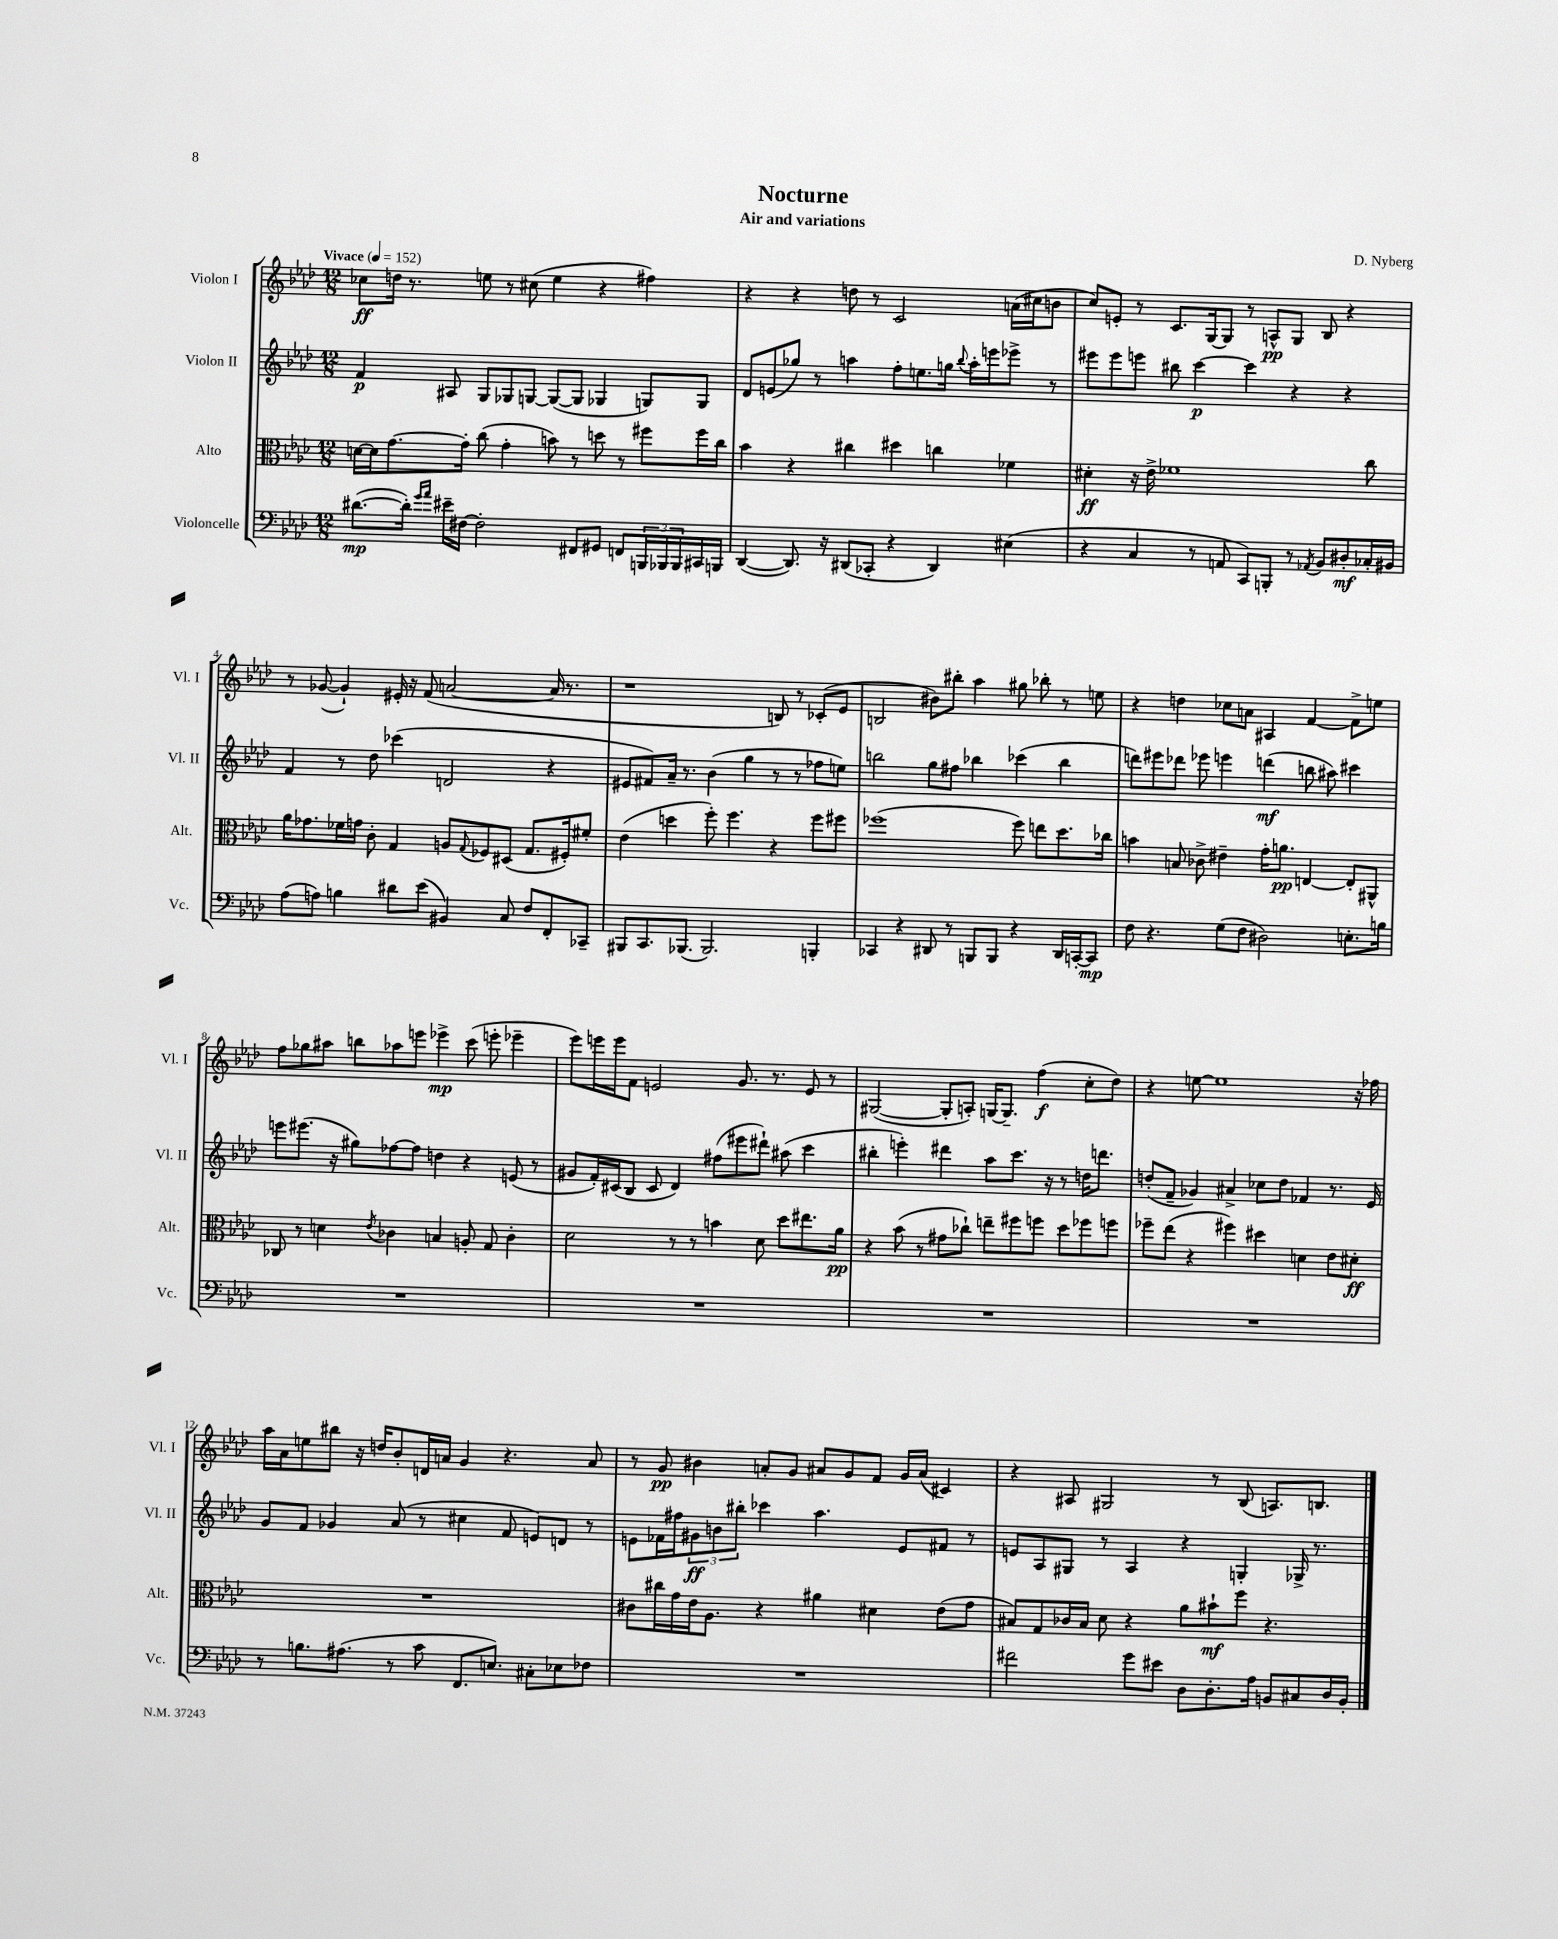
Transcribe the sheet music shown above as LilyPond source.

\header { title = "Nocturne" composer = "D. Nyberg" subtitle = "Air and variations" }
<<
\new StaffGroup <<
\new Staff = "s0" \with { instrumentName = "Violon I" shortInstrumentName = "Vl. I" } {
    \clef treble \key aes \major \numericTimeSignature \time 12/8 \tempo "Vivace" 4 = 152
    ces''8\ff d''16 r8. e''8 r8 cis''8( e''4 r4 fis''4) |
    r4 r4 d''8 r8 c'2 a'16( cis''16 b'8 |
    c''8) e'8-. r8 c'8. g16~ g8 r8 a8-^\pp g8 bes8 r4 |
    r8 ges'8~( ges'4-!) eis'16-. r16 f'8( a'2~ a'16 r8. |
    r1 b8) r8 ces'8-.( ees'8 |
    b2 bis'8) bis''8-. aes''4 gis''8 bes''8-. r8 e''8 |
    r4 d''4 ces''8 a'8 ais4 f'4~ f'8-> e''8 |
    f''8 ges''8 ais''8 b''8 aes''8 e'''8 ees'''4->\mp c'''8( e'''8-. ees'''4-- |
    ees'''8) e'''16 e'''16 f'8 e'2 g'8. r8. e'8 r8 |
    gis2~( gis8-. a8-.) g16~ g8.-- f''4\f( c''8-. des''8) |
    r4 e''8~ e''1 r16 fes''16 |
    aes''16 aes'16 e''8 bis''8 r16 d''16 bes'8-. d'16 a'16 g'4 r4. a'8 |
    r8 g'8\pp bis'4 a'8-. g'8 ais'8 g'8 f'8 g'16 ais'16( cis'4) |
    r4 ais8 gis2 r8 bes8( a8.) b8. \bar "|." |
}
\new Staff = "s1" \with { instrumentName = "Violon II" shortInstrumentName = "Vl. II" } {
    \clef treble \key aes \major \numericTimeSignature \time 12/8
    f'4\p ais8 g8 ges8 g8~ g8~( g8 ges4 g8) g8 |
    des'8 e'8( ges''8) r8 a''4 f''8-. e''8. g''16 \appoggiatura { bes''8 } a''16-. e'''16 ees'''8-> r8 |
    eis'''8 eis'''8 e'''8 bis''8 c'''4~\p c'''4 r4 r4 |
    f'4 r8 des''8 ces'''4( d'2 r4 |
    eis'8 fis'8) aes'16-- r8. bes'4( g''4 r8 r8 fes''8 e''8) |
    b''2 g''8 fis''8 bes''4 ces'''4( bes''4 |
    d'''8) eis'''8 des'''8 ees'''8 e'''4 d'''4\mf( b''8 ais''8) cis'''4 |
    e'''8 eis'''8.( r16 gis''8) fes''8~ fes''8 d''4 r4 e'8( r8 |
    gis'8 f'16-.) cis'16( bes8 cis'8 des'4) fis''8( eis'''8 dis'''8-!) ais''8( c'''4 |
    bis''4-. e'''4-.) dis'''4 aes''8 c'''8. r16 r8 d''16 d'''8. |
    d''8-.( f'8-- ges'4) ais'4-> ces''8 d''8 fes'4 r8. ees'16 |
    g'8 f'8 ges'4 aes'8( r8 cis''4 f'8 e'8) d'8 r8 |
    e'8 fes'16 fis''16 \tuplet 3/2 { gis'8\ff b'8 bis''8-. } ces'''4 aes''4. e'8 fis'8 r8 |
    e'8 aes8 gis8 r8 aes4 r4 g4-. ges16-> r8. \bar "|." |
}
\new Staff = "s2" \with { instrumentName = "Alto" shortInstrumentName = "Alt." } {
    \clef alto \key aes \major \numericTimeSignature \time 12/8
    d'16~ d'16 g'8.~ g'16-. c''8( g'4-. b'8) r8 d''8 r8 fis''8 fis''16 c''16 |
    bes'4 r4 cis''4 dis''4 c''4 fes'4 |
    dis'4-.\ff r16 ees'16-> fes'1 c''8 |
    aes'16 ges'8. fes'16 g'16 c'8-. g4 a8 \appoggiatura { g8 } fes8 dis8( g8. fis16-.) fis'8-. |
    ees'4( d''4 f''8-.) f''4. r4 f''8 fis''8 |
    fes''1( fes''8) e''8 des''8. ces''16 |
    b'4 b8 ces'8-> eis'4-- g'16-. a'8.\pp e4~ e8-. ais,8-^ |
    ces8 r8 d'4 \acciaccatura { ees'8 } ces'4 b4 a8-. g8 ces'4-. |
    des'2 r8 r8 b'4 des'8 des''8 eis''8. aes'16\pp |
    r4 bes'8( r8 gis'8 ces''8-!) e''8-- fis''8 f''8 des''8 fes''8 f''8 |
    fes''8-- ees''8( r4 fis''4) dis''4 d'4 ees'8 dis'8-.\ff |
    R1. |
    cis'8 cis''16 g'16 ees'16 aes8. r4 ais'4 dis'4 ees'8( g'8 |
    bis8) g8 ces'16 bis16 des'8 r4 aes'8 bis'8-!\mf f''8 r4. \bar "|." |
}
\new Staff = "s3" \with { instrumentName = "Violoncelle" shortInstrumentName = "Vc." } {
    \clef bass \key aes \major \numericTimeSignature \time 12/8
    dis'8.~\mp( dis'16-.) \grace { g'16 aes'16 } eis'16-- fis16~ fis2-. fis,8 gis,8 f,8 \tuplet 3/2 { b,,16 bes,,16 bes,,16 } cis,16 b,,16 |
    des,4~( des,8.) r16 dis,8( ces,8-. r4 dis,4) eis4( |
    r4 c4 r8 a,8 c,8) b,,8-. r8 \acciaccatura { aes,8 } bes,8 dis8-.\mf ces16-. bis,16 |
    aes8( a8) b4 dis'8 ees'8( bis,4) c8 f8 f,8-. ces,8-- |
    bis,,8 c,8. bes,,8.( bes,,2.) b,,4-. |
    ces,4 r4 dis,8 r8 b,,8 b,,8 r4 dis,16 c,16~-. c,8\mp |
    f8 r4. g8( f8 dis2) e8.-. b16 |
    R1. |
    R1. |
    R1. |
    R1. |
    r8 b8. ais8.( r8 c'8 f,8. e8.) cis8-. ees8 fes8 |
    R1. |
    fis'2 g'8 eis'8 des8 des8.-. aes16 b,8 cis8 des16 b,16-. \bar "|." |
}
>>
>>
